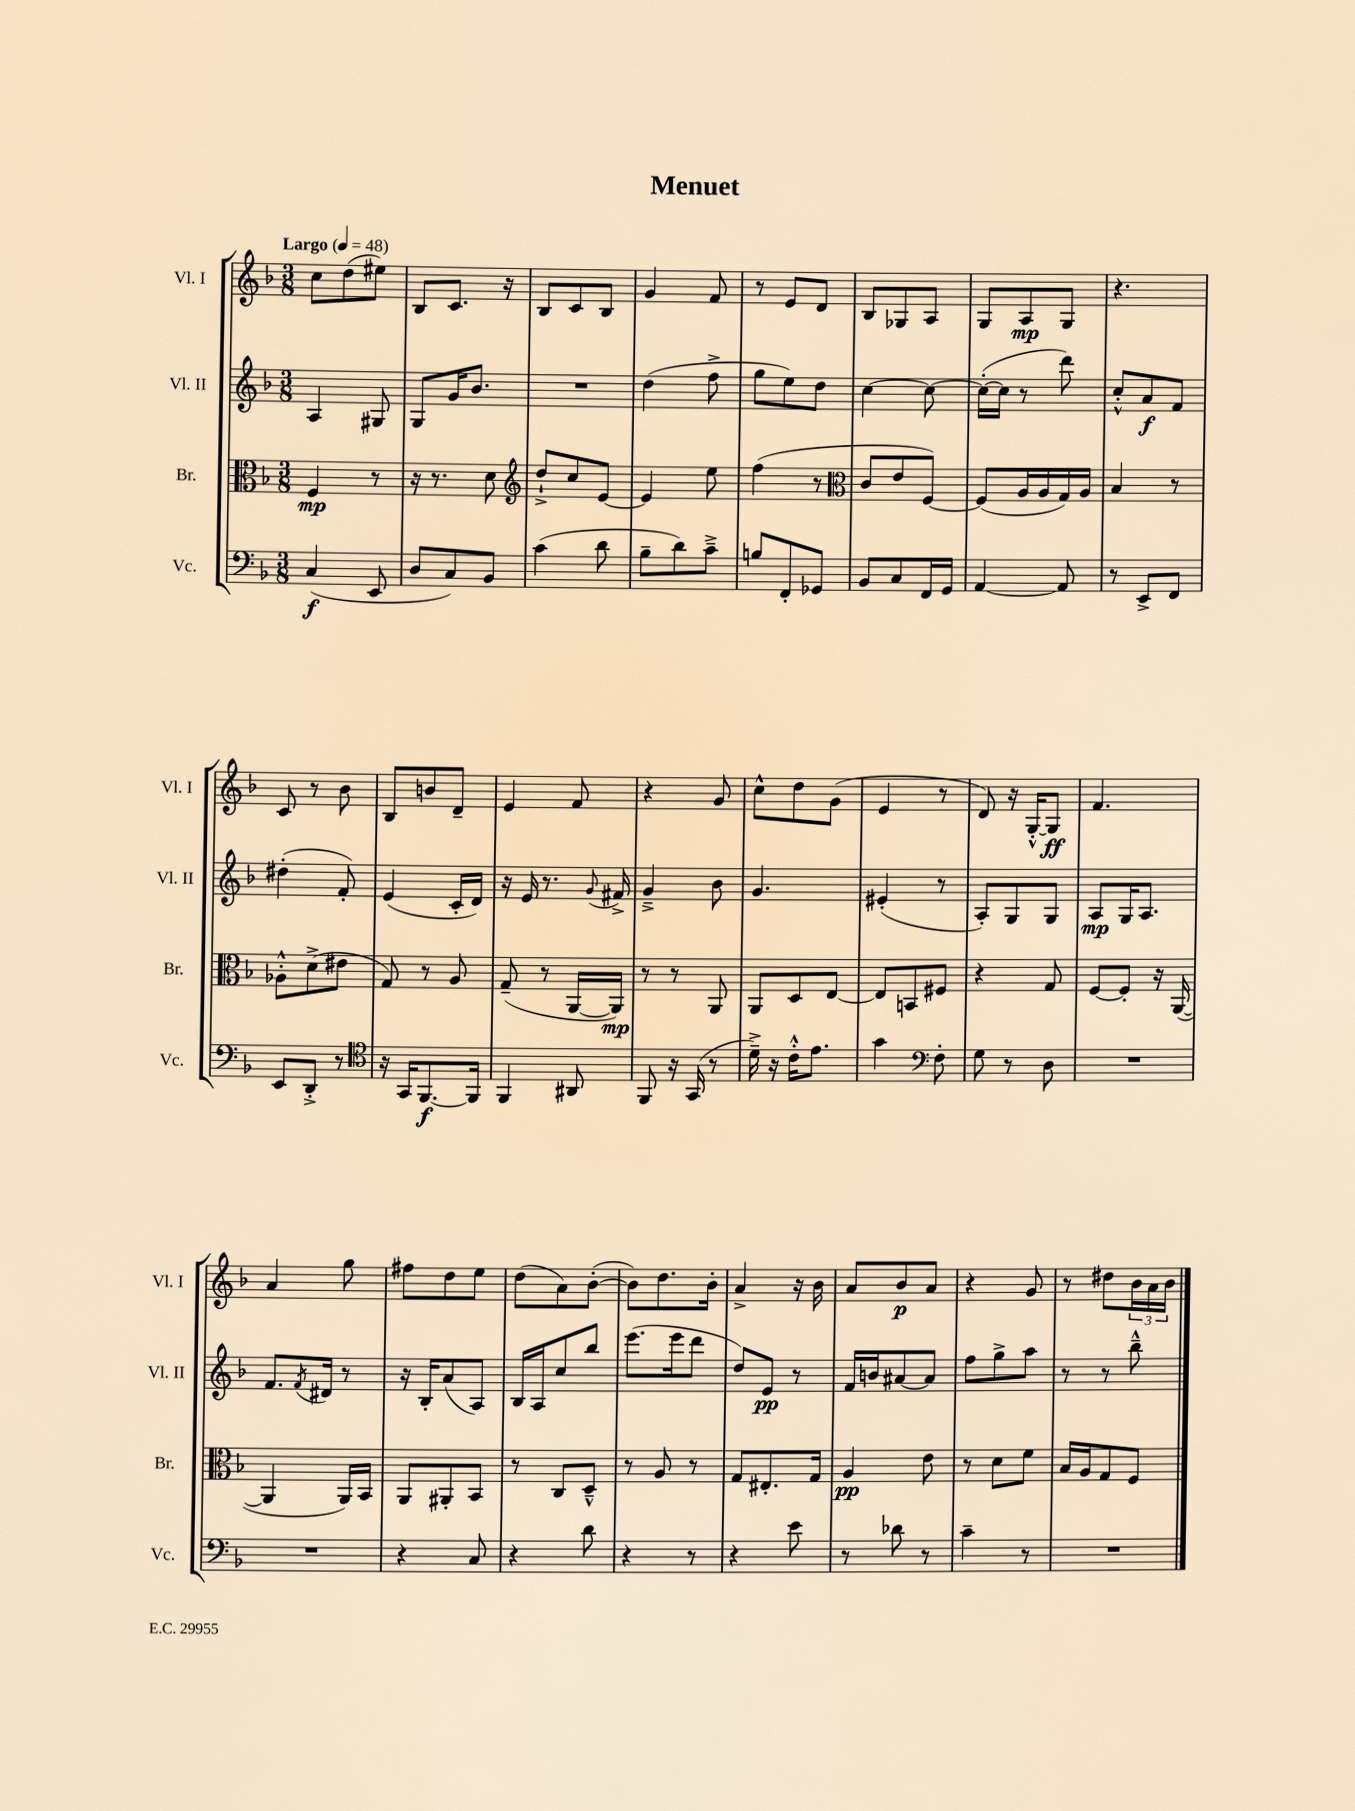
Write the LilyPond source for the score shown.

\header { title = "Menuet" }
<<
\new StaffGroup <<
\new Staff = "s0" \with { instrumentName = "Vl. I" shortInstrumentName = "Vl. I" } {
    \clef treble \key f \major \numericTimeSignature \time 3/8 \tempo "Largo" 4 = 48
    c''8 d''8( eis''8) |
    bes8 c'8. r16 |
    bes8 c'8 bes8 |
    g'4 f'8 |
    r8 e'8 d'8 |
    bes8 ges8 a8 |
    g8 a8\mp g8 |
    r4. |
    c'8 r8 bes'8 |
    bes8 b'8 d'8-- |
    e'4 f'8 |
    r4 g'8 |
    c''8-^ d''8 g'8( |
    e'4 r8 |
    d'8) r16 g16~-.-^ g8\ff |
    f'4. |
    a'4 g''8 |
    fis''8 d''8 e''8 |
    d''8( a'8) bes'8~-.( |
    bes'8) d''8. bes'16-. |
    a'4-> r16 bes'16 |
    a'8 bes'8\p a'8 |
    r4 g'8 |
    r8 dis''8 \tuplet 3/2 { bes'16 a'16 bes'16 } \bar "|." |
}
\new Staff = "s1" \with { instrumentName = "Vl. II" shortInstrumentName = "Vl. II" } {
    \clef treble \key f \major \numericTimeSignature \time 3/8
    a4 gis8 |
    g8 g'16 bes'8. |
    R4. |
    d''4( f''8-> |
    g''8 e''8) d''8 |
    c''4~ c''8~ |
    c''16~-.( c''16 r8 d'''8) |
    c''8-.-^ a'8\f f'8 |
    dis''4-.( f'8-.) |
    e'4( c'16-. d'16) |
    r16 e'16 r8. \appoggiatura { g'8 } fis'16-> |
    g'4---> bes'8 |
    g'4. |
    eis'4-.( r8 |
    a8-.) g8 g8 |
    a8\mp g16 a8. |
    f'8. \acciaccatura { f'8 } dis'16 r8 |
    r16 bes16-. a'8( a8) |
    bes16 a16 c''8 bes''8 |
    e'''8.( e'''16 d'''8 |
    d''8) e'8\pp r8 |
    f'16 b'16 ais'8~ ais'8 |
    f''8 g''8-> a''8 |
    r8 r8 bes''8---^ \bar "|." |
}
\new Staff = "s2" \with { instrumentName = "Br." shortInstrumentName = "Br." } {
    \clef alto \key f \major \numericTimeSignature \time 3/8
    f4\mp r8 |
    r16 r8. d'8 |
    \clef treble d''8-!-> c''8 e'8~ |
    e'4 e''8 |
    f''4( r8 |
    \clef alto c'8 e'8 f8~) |
    f8( a16 a16 g16) a16 |
    bes4 r8 |
    aes8-.-^ d'8->( eis'8 |
    g8) r8 a8 |
    g8--( r8 a,16~ a,16\mp) |
    r8 r8 a,8 |
    a,8 d8 e8~ |
    e8 b,8 fis8 |
    r4 g8 |
    f8~ f8-. r16 a,16~( |
    a,4 a,16) bes,16 |
    a,8 ais,8-. bes,8 |
    r8 c8 d8---^ |
    r8 a8 r8 |
    g8 eis8.-. g16 |
    a4\pp e'8 |
    r8 d'8 f'8 |
    bes16 a16 g8 f8 \bar "|." |
}
\new Staff = "s3" \with { instrumentName = "Vc." shortInstrumentName = "Vc." } {
    \clef bass \key f \major \numericTimeSignature \time 3/8
    c4\f( e,8 |
    d8 c8) bes,8 |
    c'4( d'8 |
    bes8-- d'8) c'8---> |
    b8 f,8-. ges,8 |
    bes,8 c8 f,16 g,16 |
    a,4~ a,8 |
    r8 e,8-> f,8 |
    e,8 d,8-.-> r8 |
    \clef tenor r16 g,16 f,8.~\f f,16 |
    f,4 ais,8 |
    f,8 r16 g,16( r8 |
    d'16--->) r16 c'16-.-^ e'8. |
    g'4 \clef bass f8-. |
    g8 r8 d8 |
    R4. |
    R4. |
    r4 c8 |
    r4 d'8 |
    r4 r8 |
    r4 e'8 |
    r8 des'8 r8 |
    c'4-- r8 |
    R4. \bar "|." |
}
>>
>>
\layout { \context { \Score \remove "Bar_number_engraver" } }
